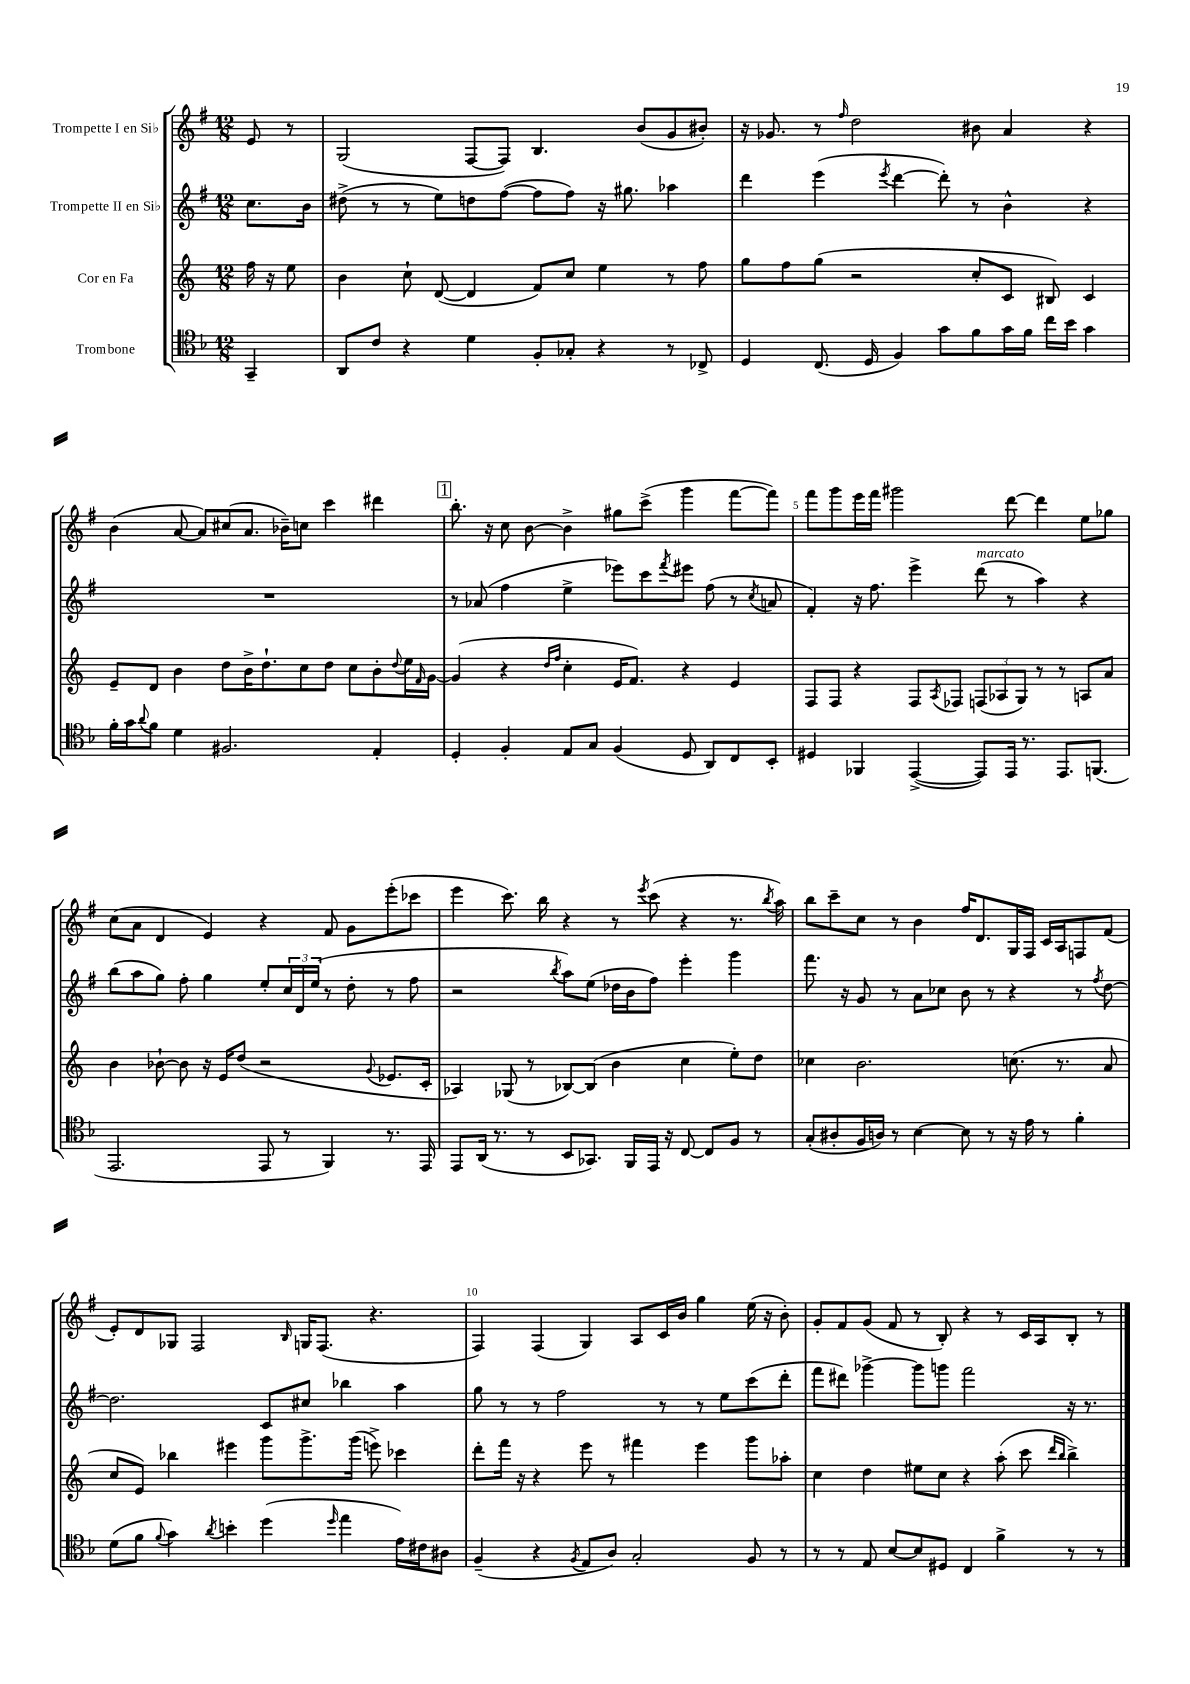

**kern	**kern	**kern	**kern
*part4	*part3	*part2	*part1
*staff4	*staff3	*staff2	*staff1
*I"Trombone	*I"Cor en Fa	*I"Trompette II en Si♭	*I"Trompette I en Si♭
*clefC4	*clefG2	*clefG2	*clefG2
*k[b-]	*k[]	*k[f#]	*k[f#]
*M12/8	*M12/8	*M12/8	*M12/8
=	=	=	=
4GG~/	16ff\	8.cc\L	8e/
.	16r	.	.
.	8ee\	.	8r
.	.	16b\Jk	.
=1	=1	=1	=1
8AA/L	4b\	(8dd#X^\	(2G/
8c/J	.	8r	.
4r	8cc`\	8r	.
.	([8d/	8ee\L)	.
4d\	4d/]	8ddn\	[8F#/L
.	.	([8ff#\J	8F#/J])
8F'/L	8f/L)	8ff#\L]	4.B/
8G-X'/J	8cc/J	8ff#\J)	.
4r	4ee\	16r	.
.	.	8.gg#X\	.
.	.	.	(8b/L
8r	8r	4aa-X\	8g/
8C-X^/	8ff\	.	8b#X'/J)
=2	=2	=2	=2
4D/	8gg\L	4ddd\	16r
.	.	.	8.g-X/
.	8ff\	.	.
(8.C/	(8gg\J	(4eee\	8r
.	.	.	16qqff#/
.	2r	.	2dd\
16D/	.	.	.
.	.	8qeee/	.
4F/)	.	[4ddd\	.
8g\L	.	8ddd'\])	.
8f\	8cc'/L	8r	8b#X\
16g\L	8c/J	4b^^\	4a/
16f\JJ	.	.	.
16cc\LL	8B#X/)	.	.
16b-\JJ	.	.	.
4g\	4c/	4r	4r
!!LO:LB:g=z
=3	=3	=3	=3
16f'\LL	8e~/L	1.r	(4b\
16g\J	.	.	.
8qqa/	.	.	.
8f\J	8d/J	.	.
4d\	4b\	.	[8a/
.	.	.	8a/L])
2.F#X/	8dd\L	.	(8cc#X/
.	16b^\K	.	8.a/J
.	8.dd`\	.	.
.	.	.	16b-X~\KL)
.	8cc\	.	8ccn\J
.	8dd\J	.	4ccc\
.	8cc\L	.	.
4E'/	8b'\	.	4ddd#X\
.	8qqdd/	.	.
.	16ee\L	.	.
.	16qqf/	.	.
.	[16g\JJ	.	.
!!LO:REH:place=s1:t=1
=4	=4	=4	=4
4D'/	(4g/]	8r	8.bb'\
.	.	(8a-X/	.
.	.	.	16r
4F'/	4r	4ff#\	8cc\
.	.	.	[8b\
.	16qqdd/LL	.	.
.	16qqff/JJ	.	.
8E/L	4cc'\	4ee^\	4b^\]
8G/J	.	.	.
(4F/	16e/KL	8eee-X\L)	8gg#X\L
.	8.f/J)	.	.
.	.	8ccc\	(8ccc^\J
.	.	8qfff#/	.
8D/	4r	8eee#X\J	4ggg\
8AA/L)	.	(8ff#\	.
8C/	4e/	8r	[8fff#\L
.	.	8qcc/	.
8BB-'/J	.	8an/	8fff#\J])
=5	=5	=5	=5
4D#X/	8F/L	4f#'/)	8fff#\L
.	8F/J	.	8ggg\
4FF-X/	4r	16r	16eee\L
.	.	8.ff#\	16fff#\JJ
.	.	.	2ggg#X\
([4EE^/	8F/L	4eee^\	.
.	8qA/	.	.
.	8F-X/J	.	.
!	!	!LO:TX:a:i:t=marcato	!
8EE/L])	(12Fn/L	(8ddd\	.
.	12A-X/	.	.
16EE/Jk	.	8r	[8ddd\
.	12G/J)	.	.
8.r	.	.	.
.	8r	4aa\)	4ddd\]
8.EE/L	8r	.	.
.	8An/L	4r	8ee\L
(8.FFn/J	.	.	.
.	8a/J	.	8gg-X\J
!!LO:LB:g=z
=6	=6	=6	=6
2.EE/	4b\	(8bb\L	(8cc\L
.	.	8aa\	8a\J
.	[8b-X`\	8gg\J)	4d/
.	8b-\]	8ff#'\	.
.	16r	4gg\	4e/)
.	16e/KL	.	.
.	(8dd/J	.	.
8EE/	2r	8ee'/L	4r
8r	.	24cc/L	.
.	.	24d/	.
.	.	(24ee/JJ	.
4FF/)	.	8r	8f#/
.	.	8dd'\	8g\L
.	8qqg/	.	.
8.r	8.e-X/L	8r	(8eee'\
.	.	8ff#\	8ccc-X\J
16EE/	16c'/Jk	.	.
=7	=7	=7	=7
8EE/L	4A-X/)	2r	4eee\
(16AA/Jk	.	.	.
8.r	.	.	.
.	(8G-X/	.	8.ccc\)
8r	8r	.	.
.	.	.	16bb\
.	.	8qbb/	.
8BB-/L	[8B-X/L)	8aa\L)	4r
8.GG-X/J)	(8B-/J]	(8ee\J	.
.	4b\	16dd-X\LL	8r
16FF/LL	.	16b\J	.
.	.	.	8qeee/
16EE/JJ	.	8ff#\J)	(8ccc\
16r	.	.	.
[8C/	4cc\	4eee'\	4r
8C/L]	.	.	.
8F/J	8ee'\L)	4ggg\	8.r
8r	8dd\J	.	.
.	.	.	8qbb/
.	.	.	16aa\)
=8	=8	=8	=8
(8G'/L	4cc-X\	8.fff#\	8bb\L
8A#X'/	.	.	8ccc~\
.	.	16r	.
16F/L	2.b\	8g/	8cc\J
16An/JJ)	.	.	.
8r	.	8r	8r
[4B-\	.	8a\L	4b\
.	.	8cc-X\J	.
8B-\]	.	8b\	16ff#/KL
.	.	.	8.d/
8r	.	8r	.
16r	(8.ccn\	4r	16G/L
16e\	.	.	16F#/JJ
8r	.	.	16c/LL
.	8.r	.	16A/J
4f'\	.	8r	8Fn/
.	.	8qff#/	.
.	8a/	[8dd\	(8f#/J
!!LO:LB:g=z
=9	=9	=9	=9
(8d\L	8cc/L	2.dd\]	8e'/L)
8f\J	8e/J)	.	8d/
8qqf/	.	.	.
4g\)	4bb-X\	.	8G-X/J
.	.	.	2F#/
8qa/	.	.	.
4bn'\	4eee#X\	.	.
(4dd\	8ggg\L	8c/L	.
.	.	.	16qqB/
.	8.ggg^\	8cc#X/J	16Gn/KL
.	.	.	(8.F#/J
16qqdd/	.	.	.
4ee\	.	4bb-X\	.
.	(16ggg\Jk	.	.
.	8eeen^\)	.	4.r
16e\LL)	4ccc-X\	4aa\	.
16c#X\J	.	.	.
8A#X\J	.	.	.
=10	=10	=10	=10
(4F~/	8ddd'\L	8gg\	4F#/)
.	16fff\Jk	8r	.
.	16r	.	.
4r	4r	8r	(4F#/
.	.	2ff#\	.
8qF/	.	.	.
8E/L	8eee\	.	4G/)
8A/J)	8r	.	.
2G'/	4fff#X\	.	8A/L
.	.	8r	16c/L
.	.	.	16b/JJ
.	4eee\	8r	4gg\
.	.	8ee\L	.
8F/	8ggg\L	(8ccc\	(16ee\
.	.	.	16r
8r	8aa-X'\J	8ddd'\J	8b'\)
=11	=11	=11	=11
8r	4cc\	8fff#\L	8g'/L
8r	.	8ddd#X\J)	8f#/
8E/	4dd\	[4ggg-X^\	(8g/J
[8B-/L	.	.	8f#/
8B-/]	8ee#X\L	8ggg-\L]	8r
8D#X/J	8cc\J	8gggn\J	8B'/)
4C/	4r	2fff#\	4r
4f^\	(8aa'\	.	8r
.	8ccc\	.	16c/LL
.	.	.	16A/J
.	16qqddd/LL	.	.
.	16qqbb/JJ	.	.
8r	4bb^\)	16r	8B'/J
.	.	8.r	.
8r	.	.	8r
==	==	==	==
*-	*-	*-	*-
